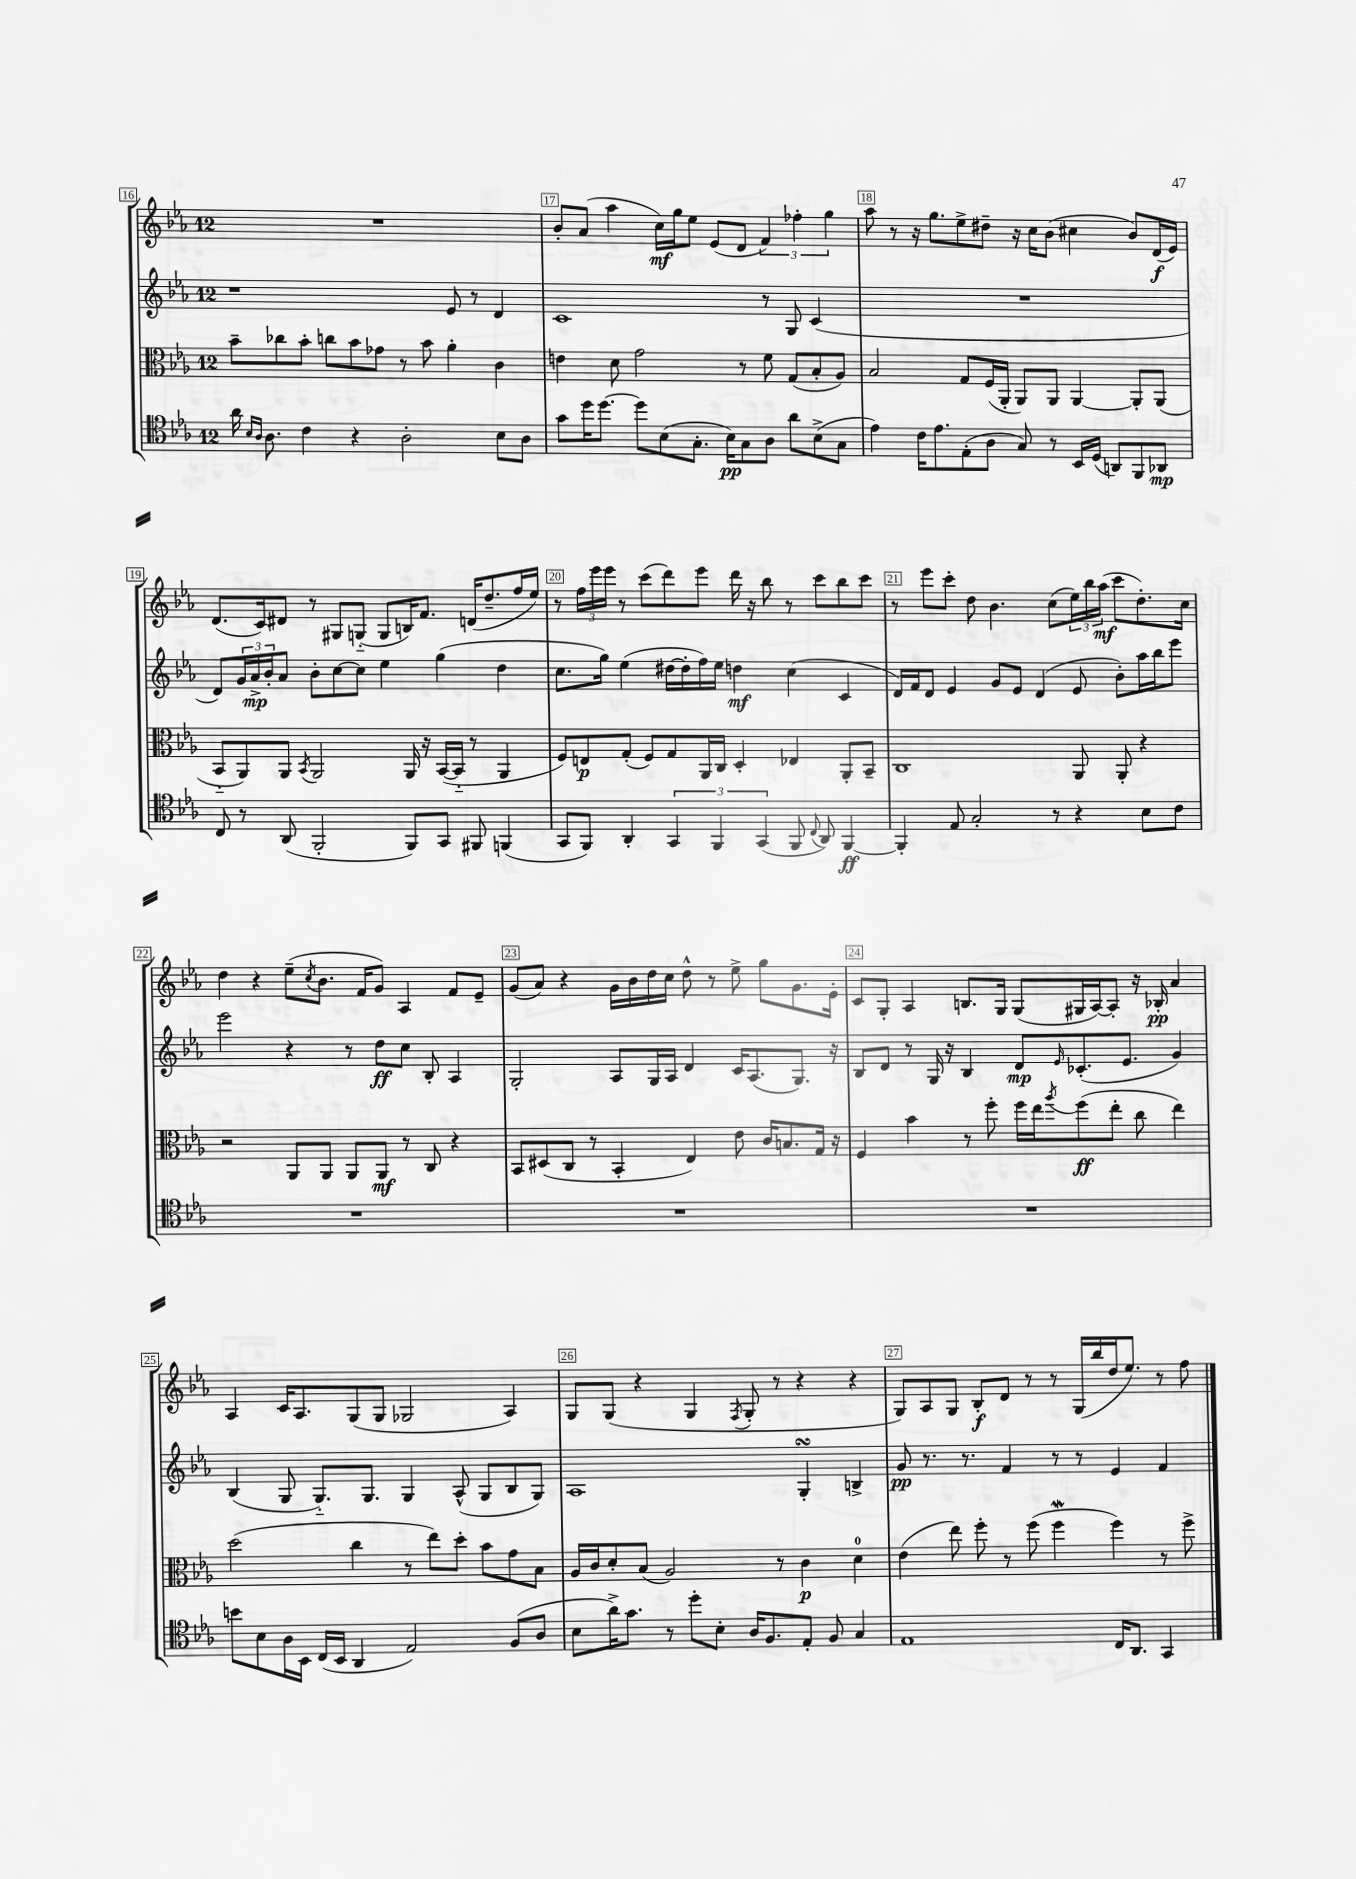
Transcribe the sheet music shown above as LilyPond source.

<<
\new StaffGroup <<
\new Staff = "s0" {
    \clef treble \key ees \major \once \override Staff.TimeSignature.style = #'single-digit \time 12/8
    R1. |
    bes'8-. aes'8( aes''4 c''16\mf) g''16 ees''8 ees'8( d'8 \tuplet 3/2 { f'4) fes''4-. g''4 } |
    aes''8 r8 r16 g''8. ees''8-> dis''8-- r16 c''16 bes'8( cis''4 bes'8) d'16\f( ees'16) |
    d'8.( c'16) dis'8 r8 gis8 g8-_( g8 b16) f'8. d'16( d''8.-- f''16 ees''16) |
    r8 \tuplet 3/2 { f''16 ees'''16 ees'''16 } r8 c'''8( d'''8) ees'''8 d'''16 r16 bes''8 r8 c'''8 bes''8 c'''8 |
    r8 ees'''8 c'''8-. d''8 bes'4. c''8( \tuplet 3/2 { ees''16) bes''16 aes''16\mf( } c'''8 d''8.-.) c''16 |
    d''4 r4 ees''8--( \acciaccatura { c''8 } bes'8. f'16 g'8) aes4 f'8 ees'8-- |
    g'8( aes'8) r4 g'16 bes'16 d''16 c''16 d''8-^ r8 ees''8-> g''8 g'8. ees'16-. |
    c'8 g8-. aes4 b8. g16 g8( gis16 aes16~) aes8-. r16 bes16-.\pp aes'4 |
    aes4 c'16 aes8. g8( g8 ges2 aes4) |
    g8 g8( r4 g4 \acciaccatura { f8 } g8-. r8 r4 r4 |
    g8) aes8 g8 bes8-.\f d'8 r8 r8 g16( bes''16 d''16 ees''8.) r8 f''8 \bar "|." |
}
\new Staff = "s1" {
    \clef treble \key ees \major \once \override Staff.TimeSignature.style = #'single-digit \time 12/8
    r1 ees'8 r8 d'4 |
    c'1 r8 g8 c'4( |
    R1. |
    d'8) \tuplet 3/2 { g'16 aes'16->\mp bes'16-. } aes'8 bes'8-. c''8~ c''8 ees''4 g''4( d''4 |
    c''8. g''16) ees''4( dis''16~ dis''16-. f''16) ees''16 d''4\mf c''4( c'4 |
    d'16) f'16 d'8 ees'4 g'8 ees'8 d'4( ees'8 bes'8-.) aes''16 bes''16 ees'''8 |
    ees'''2 r4 r8 d''8\ff c''8 bes8-. aes4 |
    g2-. aes8 g16 aes16 d'4 c'16 aes8.( g8.) r16 |
    bes8 d'8 r8 g16 r16 bes4 d'8\mp \grace { ees'16 } ces'8.-.( ees'8. g'4) |
    bes4( g8 g8.-_) g8. g4 aes8-^( g8 bes8 g8) |
    aes1 g4-.\turn b4-> |
    g'8\pp r8. r8. f'4 r8 r8 ees'4 f'4 \bar "|." |
}
\new Staff = "s2" {
    \clef alto \key ees \major \once \override Staff.TimeSignature.style = #'single-digit \time 12/8
    bes'8-- ces''8 bes'8-. c''8 bes'8 ges'8 r8 bes'8 aes'4-. c'4 |
    e'4 d'8 g'2 r8 f'8 g8( bes8-. aes8) |
    bes2 g8 f16( aes,16-. aes,8) aes,8 aes,4~ aes,8-. aes,8( |
    bes,8-_ aes,8) aes,8 \acciaccatura { bes,8 } aes,2 aes,16 r16 bes,16~( bes,16-_ r8 aes,4 |
    f8) e8\p g8-.( f8) g8 aes,16 c16 d4-. ees4 aes,8-. bes,8-- |
    c1 aes,8 aes,8-. r4 |
    r2 aes,8 aes,8 aes,8 aes,8\mf r8 c8 r4 |
    bes,8 dis8( c8 r8 bes,4-. ees4) ees'8 c'16 b8. g16 r16 |
    f4 bes'4 r8 f''8-. f''16 ees''16 \acciaccatura { aes''8 } f''8\ff( ees''8-. c''8 ees''4) |
    d''2( c''4 r8 ees''8) d''8-. bes'8 g'8 bes8 |
    aes16 c'16 d'8-. bes8( aes2) r8 c'4\p d'4-0 |
    ees'4( ees''8) f''8-. r8 f''8( f''4\mordent f''4) r8 f''8-> \bar "|." |
}
\new Staff = "s3" {
    \clef tenor \key ees \major \once \override Staff.TimeSignature.style = #'single-digit \time 12/8
    aes'16 \grace { bes16 aes16 } aes8. c'4 r4 aes2-. bes8 aes8 |
    g'8 d''16 d''8.~ d''8 bes8( g8.-. bes16\pp) g8 aes8 aes'8 bes8->( g8 |
    ees'4) c'16 ees'8. ees8-.( aes8 g8) r8 bes,16 d16( a,8) f,8 aes,8\mp |
    c8 r8 aes,8( f,2-. f,8) g,8 fis,8 f,4( |
    g,8 f,8) aes,4-. \tuplet 3/2 { g,4 f,4 g,4( } f,8 \appoggiatura { c8 } aes,8) f,4~\ff |
    f,4-. ees8 g2-. r8 r4 bes8 c'8 |
    R1. |
    R1. |
    R1. |
    b'8 bes8 aes16 bes,16 c16( bes,16 aes,4 ees2) f8( aes8 |
    bes8 aes'16->) g'8. r8 d''8-. bes8-. aes16 f8. ees8-. f8 g4 |
    ees1 c16 aes,8. g,4 \bar "|." |
}
>>
>>
\layout { \context { \Score currentBarNumber = #16 \override BarNumber.break-visibility = ##(#f #t #t) barNumberVisibility = #all-bar-numbers-visible \override BarNumber.stencil = #(make-stencil-boxer 0.1 0.3 ly:text-interface::print) } }
